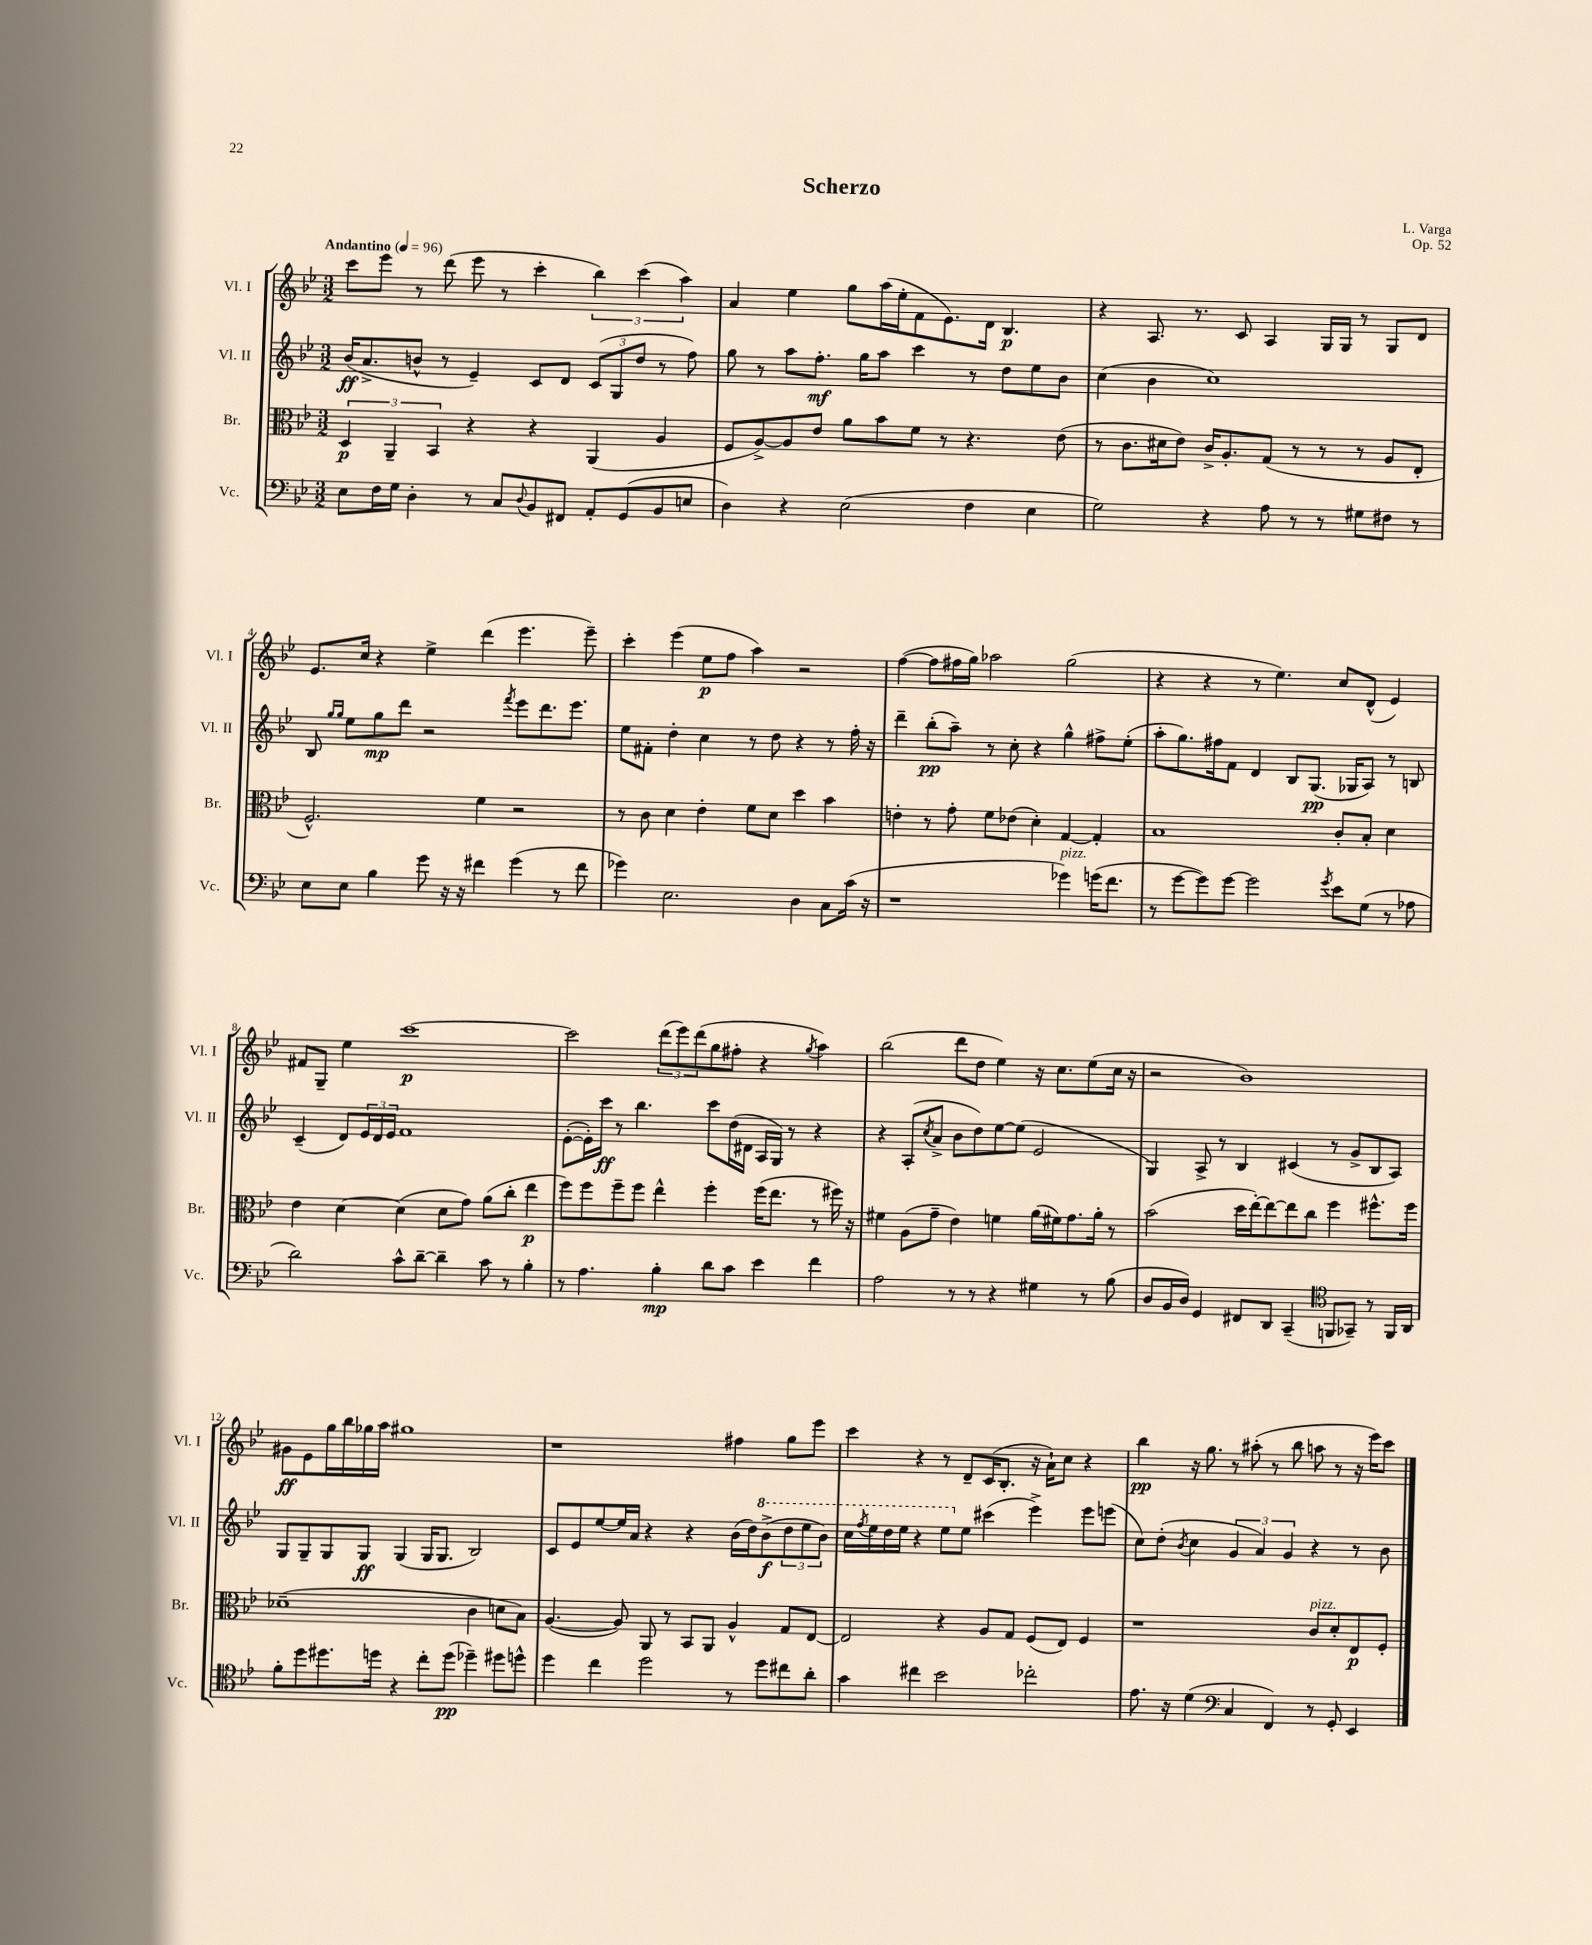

**kern	**dynam	**kern	**dynam	**kern	**dynam	**kern	**dynam
*part4	*part4	*part3	*part3	*part2	*part2	*part1	*part1
*staff4	*staff4	*staff3	*staff3	*staff2	*staff2	*staff1	*staff1
*I"Vc.	*	*I"Br.	*	*I"Vl. II	*	*I"Vl. I	*
*I'Vc.	*	*I'Br.	*	*I'Vl. II	*	*I'Vl. I	*
*clefF4	*	*clefC3	*	*clefG2	*	*clefG2	*
*k[b-e-]	*	*k[b-e-]	*	*k[b-e-]	*	*k[b-e-]	*
*M3/2	*	*M3/2	*	*M3/2	*	*M3/2	*
*MM96	*	*MM96	*	*MM96	*	*MM96	*
=1	=1	=1	=1	=1	=1	=1	=1
!	!	!	!	!	!	!LO:TX:a:B:t=Andantino	!
8E-\L	.	6D/	p	(16b-/KL	ff	8ccc\L	.
.	.	.	.	8.a^/	.	.	.
16F\L	.	.	.	.	.	8eee-\J	.
.	.	6AA~/	.	.	.	.	.
16G\JJ	.	.	.	.	.	.	.
4D'\	.	.	.	8bn^^/J	.	8r	.
.	.	6BB-/	.	.	.	.	.
.	.	.	.	8r	.	(8ddd\	.
8r	.	4r	.	4e-~/)	.	8eee-\	.
8C/L	.	.	.	.	.	8r	.
8qqD/	.	.	.	.	.	.	.
8BB-/	.	4r	.	8c/L	.	4ccc'\	.
8FF#X/J	.	.	.	8d/J	.	.	.
8AA'/L	.	(4AA/	.	(12c/L	.	6bb-\)	.
.	.	.	.	12G/	.	.	.
(8GG/	.	.	.	.	.	.	.
.	.	.	.	12dd/J	.	(6ccc\	.
8BB-/	.	4A/	.	8r	.	.	.
.	.	.	.	.	.	6aa\)	.
8En/J	.	.	.	8ff\)	.	.	.
=2	=2	=2	=2	=2	=2	=2	=2
4D\)	.	8F/L	.	8gg\	.	4a/	.
.	.	[8A^/)	.	8r	.	.	.
4r	.	8A/]	.	8aa\L	.	4ee-\	.
.	.	8e-/J	.	8.ff'\J	mf	.	.
(2E-\	.	8a\L	.	.	.	8gg\L	.
.	.	.	.	16gg\KL	.	.	.
.	.	8b-\	.	8aa\J	.	(16aa\L	.
.	.	.	.	.	.	16ee-'\J	.
.	.	8f\J	.	4ccc\	.	8f\	.
.	.	8r	.	.	.	8.e-\)	.
4F\	.	4.r	.	8r	.	.	.
.	.	.	.	.	.	16d\Jk	.
.	.	.	.	8dd\L	.	4.B-/	p
4E-\	.	.	.	8ee-\	.	.	.
.	.	(8e-\	.	8b-\J	.	.	.
=3	=3	=3	=3	=3	=3	=3	=3
2G\)	.	8r	.	(4cc\	.	4r	.
.	.	8.c\L	.	.	.	.	.
.	.	.	.	4b-\	.	8.A/	.
.	.	16d#X\k	.	.	.	.	.
.	.	8e-\J)	.	.	.	.	.
.	.	.	.	.	.	8.r	.
4r	.	16c^/KL	.	1cc)	.	.	.
.	.	8.A'/	.	.	.	.	.
.	.	.	.	.	.	8c/	.
8A\	.	(8G/J	.	.	.	4A/	.
8r	.	8r	.	.	.	.	.
8r	.	8r	.	.	.	16G/LL	.
.	.	.	.	.	.	16G/JJ	.
8G#X\L	.	8r	.	.	.	8r	.
8F#X\J	.	8A/L	.	.	.	8G/L	.
8r	.	8E-'/J	.	.	.	8d/J	.
!!LO:LB:g=z
=4	=4	=4	=4	=4	=4	=4	=4
8E-\L	.	2.F^^/)	.	8B-/	.	8.e-/L	.
.	.	.	.	16qqgg/LL	.	.	.
.	.	.	.	16qqgg/JJ	.	.	.
8E-\J	.	.	.	8ee-\L	.	.	.
.	.	.	.	.	.	16cc/Jk	.
4B-\	.	.	.	8gg\	mp	4r	.
.	.	.	.	8ddd\J	.	.	.
8g\	.	.	.	2r	.	4ee-^\	.
16r	.	.	.	.	.	.	.
16r	.	.	.	.	.	.	.
4f#X\	.	4f\	.	.	.	(4ddd\	.
.	.	.	.	8qfff/	.	.	.
(4g\	.	2r	.	8eee-\L	.	4.eee-\	.
.	.	.	.	8.ddd\	.	.	.
8r	.	.	.	.	.	.	.
.	.	.	.	8.eee-\J	.	.	.
8f#\	.	.	.	.	.	8eee-~\)	.
=5	=5	=5	=5	=5	=5	=5	=5
4g-X\)	.	8r	.	8ee-\L	.	4ccc'\	.
.	.	8c\	.	8f#X'\J	.	.	.
2.E-\	.	4d\	.	4dd'\	.	(4eee-\	.
.	.	4e-'\	.	4cc\	.	8ee-\L	p
.	.	.	.	.	.	8ff\J	.
.	.	8f\L	.	8r	.	4aa\)	.
.	.	8d\J	.	8dd\	.	.	.
4D\	.	4dd\	.	4r	.	2r	.
8C\L	.	4b-\	.	8r	.	.	.
(16c\Jk	.	.	.	16ff'\	.	.	.
16r	.	.	.	16r	.	.	.
=6	=6	=6	=6	=6	=6	=6	=6
1r	.	4en'\	.	4ddd~\	.	([4ff\	.
.	.	8r	.	(8bb-'\L	pp	8ff\L]	.
.	.	8g'\	.	8aa~\J)	.	16ff#X\L	.
.	.	.	.	.	.	16gg\JJ)	.
.	.	8f\L	.	8r	.	2aa-X\	.
.	.	(8e-X\J	.	8cc'\	.	.	.
.	.	4d'\)	.	4r	.	.	.
!LO:TX:a:i:t=pizz.	!	!	!	!	!	!	!
4g-X\)	.	[4G/	.	4gg^^\	.	(2gg\	.
(16gn\KL	.	4G'/]	.	8ff#X^\L	.	.	.
8.f\J	.	.	.	.	.	.	.
.	.	.	.	(8ee-'\J	.	.	.
=7	=7	=7	=7	=7	=7	=7	=7
8r	.	1B-	.	8aa'\L	.	4r	.
[8g\L	.	.	.	8.gg\)	.	.	.
8g\])	.	.	.	.	.	4r	.
.	.	.	.	16ff#X\k	.	.	.
[8g\J	.	.	.	8f\J	.	.	.
2g\]	.	.	.	4d/	.	8r	.
.	.	.	.	.	.	4.ee-\)	.
.	.	.	.	8B-/L	.	.	.
.	.	.	.	(8.G/J	pp	.	.
8qg/	.	.	.	.	.	.	.
8e-\L	.	8c'/L	.	.	.	8cc/L	.
.	.	.	.	16G-X/KL	.	.	.
(8G\J	.	8B-'/J	.	8A/J)	.	(8d^^/J	.
8r	.	4d\	.	8r	.	4e-/)	.
8A-X\	.	.	.	8Bn/	.	.	.
!!LO:LB:g=z
=8	=8	=8	=8	=8	=8	=8	=8
2d\)	.	4e-\	.	(4c~/	.	8f#X/L	.
.	.	.	.	.	.	8G~/J	.
.	.	[4d\	.	8d/L)	.	4ee-\	.
.	.	.	.	24e-/L	.	.	.
.	.	.	.	24d/	.	.	.
.	.	.	.	24e-/JJ	.	.	.
8c^^\L	.	(4d\]	.	1f	.	[1ccc	p
[8d~\J	.	.	.	.	.	.	.
4d~\]	.	8d\L	.	.	.	.	.
.	.	8g\J)	.	.	.	.	.
8c\	.	(8a\L	.	.	.	.	.
8r	.	8cc'\J	.	.	.	.	.
4B-'\	.	4ee-\	p	.	.	.	.
=9	=9	=9	=9	=9	=9	=9	=9
8r	.	8ff\L)	.	([8e-'\L	.	2ccc\]	.
4.A\	.	8ff\	.	16e-'\L])	.	.	.
.	.	.	.	16ccc\JJ	ff	.	.
.	.	8ff~\	.	8r	.	.	.
.	.	8ff\J	.	4.bb-\	.	.	.
4B-'\	mp	4ee-^^\	.	.	.	(12ddd\L	.
.	.	.	.	.	.	12eee-\)	.
.	.	.	.	.	.	(12ddd\	.
8d\L	.	4ff'\	.	8ccc\L	.	8gg\	.
8c\J	.	.	.	(16dd\L	.	8ff#X'\J	.
.	.	.	.	16d#X\JJ	.	.	.
4e-\	.	(16ff\KL	.	16A/LL	.	4r	.
.	.	8.ee-\J	.	16G/JJ)	.	.	.
.	.	.	.	8r	.	.	.
.	.	.	.	.	.	8qgg/	.
4f\	.	8r	.	4r	.	4aa\)	.
.	.	16ff#X\)	.	.	.	.	.
.	.	16r	.	.	.	.	.
=10	=10	=10	=10	=10	=10	=10	=10
2A\	.	4f#X\	.	4r	.	(2bb-\	.
.	.	(8A\L	.	(8A'/L	.	.	.
.	.	.	.	8qcc/	.	.	.
.	.	8g~\J	.	8a^/J	.	.	.
8r	.	4e-\)	.	8b-\L	.	8ddd\L	.
8r	.	.	.	8dd\)	.	8dd\J	.
4r	.	4fn\	.	[8ee-\	.	4ee-\)	.
.	.	.	.	(8ee-\J]	.	.	.
4G#X\	.	(16a\LL	.	2e-/	.	16r	.
.	.	16f#X\J)	.	.	.	8.cc\L	.
.	.	8.g\	.	.	.	.	.
8r	.	.	.	.	.	(8ee-\	.
.	.	16a'\Jk	.	.	.	.	.
(8B-\	.	8r	.	.	.	16cc\Jk	.
.	.	.	.	.	.	16r	.
=11	=11	=11	=11	=11	=11	=11	=11
8D/L	.	(2b-\	.	4G/)	.	2r	.
16BB-/L	.	.	.	.	.	.	.
16D/JJ)	.	.	.	.	.	.	.
4GG/	.	.	.	8A^/	.	.	.
.	.	.	.	8r	.	.	.
8FF#X/L	.	16dd\LL	.	4B-/	.	1b-)	.
.	.	[16ee-'\J)	.	.	.	.	.
8DD/J	.	8ee-\_	.	.	.	.	.
(4CC~/	.	8ee-\]	.	(4c#X/	.	.	.
.	.	8cc\J	.	.	.	.	.
*clefC4	*	*	*	*	*	*	*
8FFn/L	.	4ff\	.	8r	.	.	.
8GG-X~/J)	.	.	.	8g^/L	.	.	.
8r	.	8.ff#X^^\L	.	8B-/	.	.	.
16FF/LL	.	.	.	8A/J)	.	.	.
16AA/JJ	.	16ff#\Jk	.	.	.	.	.
!!LO:LB:g=z
=12	=12	=12	=12	=12	=12	=12	=12
8f'\L	.	(1d-X~	.	8G/L	.	8g#X\L	ff
8dd\	.	.	.	8G~/	.	8e-\	.
8.dd#X\	.	.	.	8G/	.	16gg\L	.
.	.	.	.	.	.	16bb-\	.
.	.	.	.	8G/J	ff	16gg-X\	.
16ddn\Jk	.	.	.	.	.	16aa\JJ	.
4r	.	.	.	(4G/	.	1gg#X	.
8cc'\L	.	.	.	16G/KL	.	.	.
.	.	.	.	8.G/J	.	.	.
(8dd\J	pp	.	.	.	.	.	.
4dd-X~\)	.	4c\	.	2B-/)	.	.	.
8dd#X\L	.	8dn\L	.	.	.	.	.
8ddn^^\J	.	8B-\J)	.	.	.	.	.
=13	=13	=13	=13	=13	=13	=13	=13
4dd\	.	([4.A/	.	8c/L	.	1r	.
.	.	.	.	8e-/	.	.	.
4cc\	.	.	.	[8ee-/	.	.	.
.	.	8A/])	.	16ee-/L]	.	.	.
.	.	.	.	16a/JJ	.	.	.
2dd\	.	8AA/	.	4r	.	.	.
.	.	8r	.	.	.	.	.
.	.	8BB-/L	.	4r	.	.	.
.	.	8AA/J	.	.	.	.	.
8r	.	4A^^/	.	(16b-\LL	.	4ff#X\	.
.	.	.	.	16dd\J)	.	.	.
*	*	*	*	*8va	*	*	*
8dd\L	.	.	.	(8bb-^\	f	.	.
8cc#X\	.	8G/L	.	12ddd\	.	8gg\L	.
.	.	.	.	12eee-\	.	.	.
8a'\J	.	[8E-/J	.	.	.	8eee-\J	.
.	.	.	.	12bb-\J)	.	.	.
=14	=14	=14	=14	=14	=14	=14	=14
4g\	.	2E-/]	.	16ccc\LL	.	4ccc\	.
.	.	.	.	8qfff/	.	.	.
.	.	.	.	16eee-\	.	.	.
.	.	.	.	16ddd\	.	.	.
.	.	.	.	16eee-\JJ	.	.	.
4cc#X\	.	.	.	4r	.	4r	.
2b-\	.	4r	.	8eee-\L	.	8r	.
*	*	*	*	*X8va	*	*	*
.	.	.	.	8ee-\J	.	8d~/L	.
.	.	8A/L	.	(4ccc#X\	.	(16c/K	.
.	.	.	.	.	.	8.B-'/J	.
.	.	8G/J	.	.	.	.	.
2cc-X'\	.	(8F/L	.	4eee-^\)	.	16r	.
.	.	.	.	.	.	16a`\KL)	.
.	.	8E-/J)	.	.	.	8cc\J	.
.	.	4F/	.	8eee-\L	.	4r	.
.	.	.	.	(8eeen\J	.	.	.
=15	=15	=15	=15	=15	=15	=15	=15
8.e-\	.	1r	.	8cc\L)	.	4bb-\	pp
.	.	.	.	(8dd'\J	.	.	.
16r	.	.	.	.	.	.	.
.	.	.	.	8qb-/	.	.	.
(4d\	.	.	.	4cc\	.	16r	.
.	.	.	.	.	.	8.gg\	.
*clefF4	*	*	*	*	*	*	*
4C/	.	.	.	6g/	.	8r	.
.	.	.	.	.	.	(8aa#X'\	.
.	.	.	.	6a/)	.	.	.
4FF/)	.	.	.	.	.	8r	.
.	.	.	.	6g/	.	.	.
.	.	.	.	.	.	8bb-\	.
!	!	!LO:TX:a:i:t=pizz.	!	!	!	!	!
8r	.	8c/L	.	4r	.	8aan\	.
8GG'/	.	8d'/	.	.	.	8r	.
4EE-/	.	8E-/	p	8r	.	16r	.
.	.	.	.	.	.	16eee-\KL)	.
.	.	8F'/J	.	8b-\	.	8ccc\J	.
==	==	==	==	==	==	==	==
*-	*-	*-	*-	*-	*-	*-	*-
